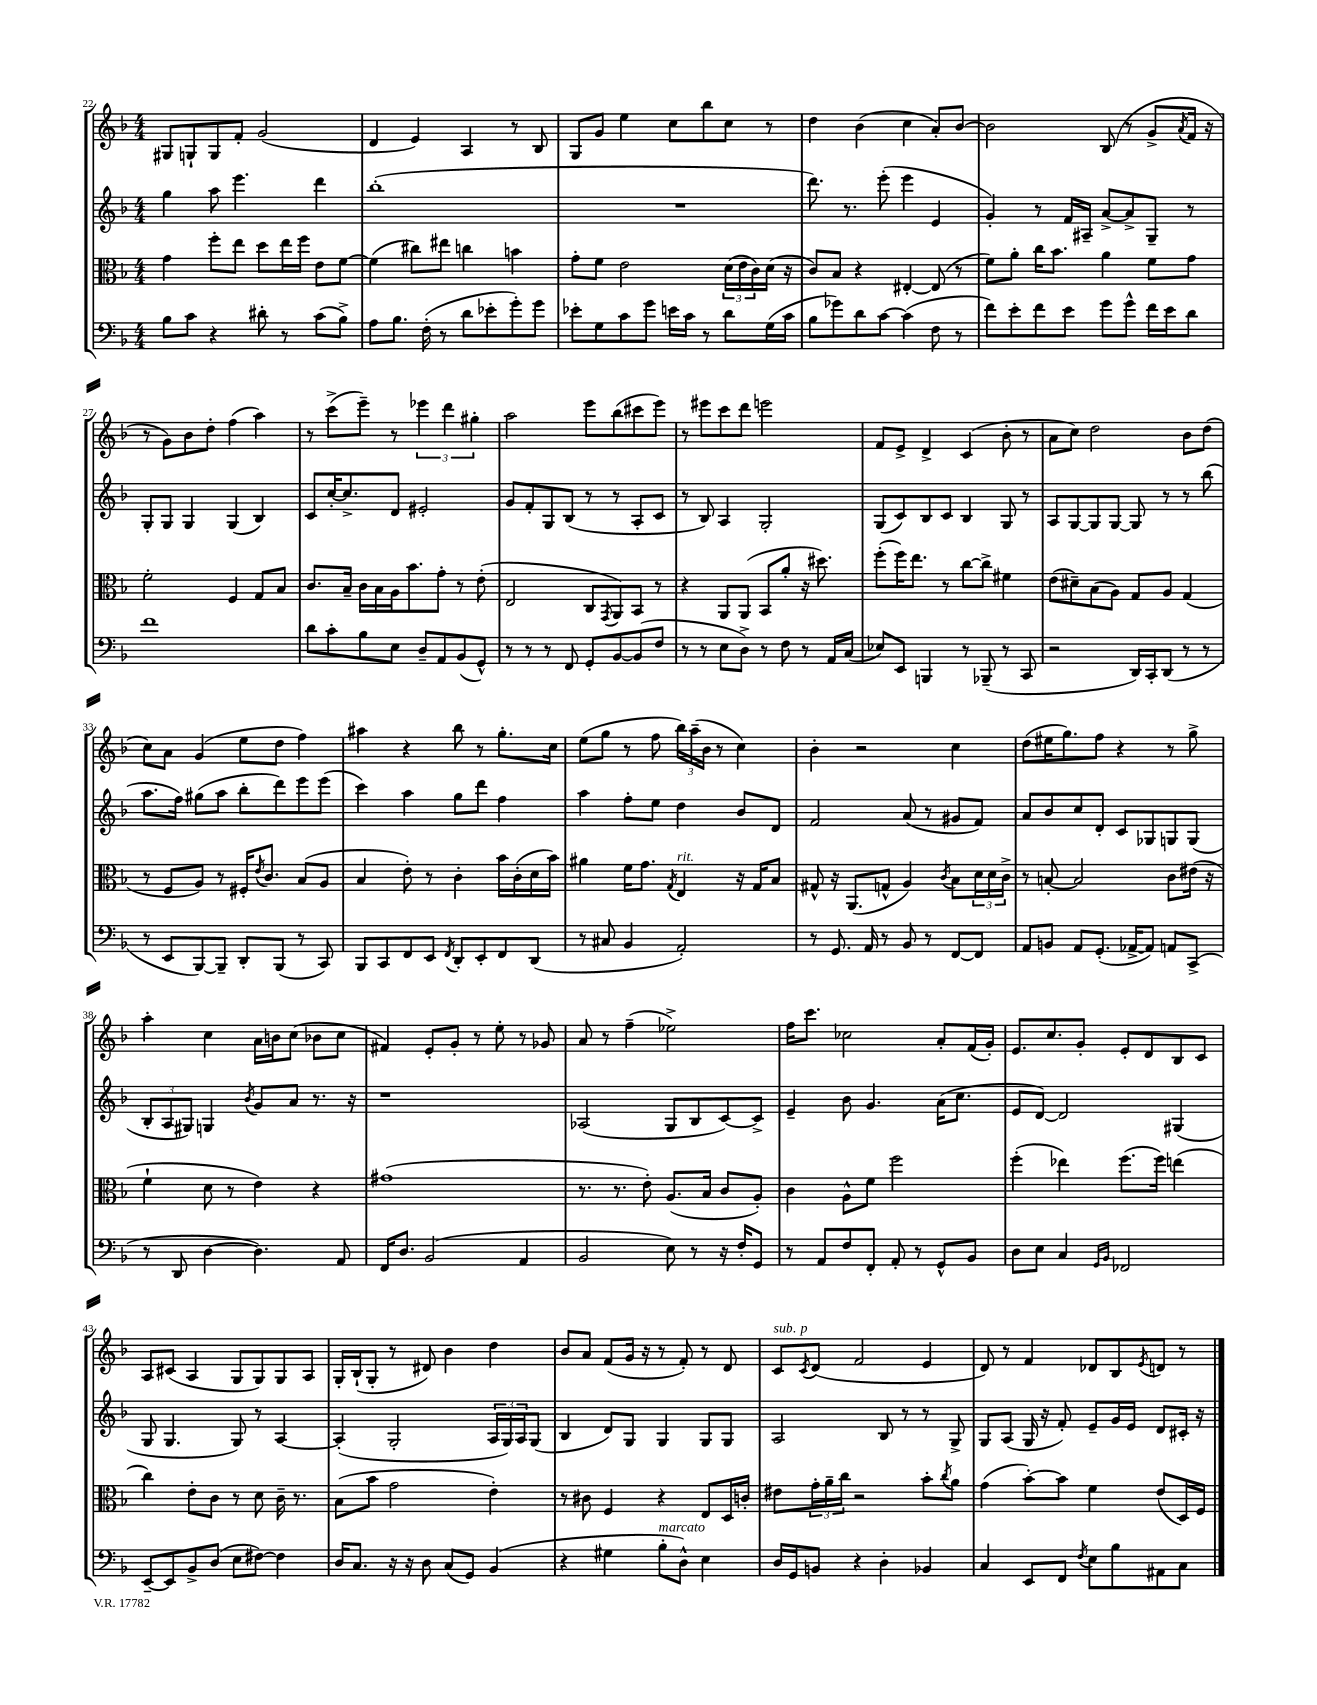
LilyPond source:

<<
\new StaffGroup <<
\new Staff = "s0" {
    \clef treble \key f \major \numericTimeSignature \time 4/4
    gis8 g8-! g8 f'8-. g'2( |
    d'4 e'4) a4 r8 bes8 |
    g8 g'8 e''4 c''8 bes''8 c''8 r8 |
    d''4 bes'4( c''4 a'8-.) bes'8~ |
    bes'2 bes8( r8 g'8-> \acciaccatura { a'8 } f'16 r16 |
    r8 g'8) bes'8 d''8-. f''4( a''4) |
    r8 c'''8->( e'''8--) r8 \tuplet 3/2 { ees'''4 d'''4 gis''4-. } |
    a''2 e'''8 bes''8( cis'''8 e'''8) |
    r8 eis'''8 c'''8 d'''8 e'''2 |
    f'8 e'8-> d'4-> c'4( bes'8-. r8 |
    a'8 c''8) d''2 bes'8 d''8( |
    c''8) a'8 g'4( e''8 d''8 f''4) |
    ais''4 r4 bes''8 r8 g''8.-. c''16 |
    e''8( g''8 r8 f''8 \tuplet 3/2 { bes''16) a''16--( bes'16 } r8 c''4) |
    bes'4-. r2 c''4 |
    d''8( eis''16 g''8.) f''8 r4 r8 g''8-> |
    a''4-. c''4 a'16 b'16 c''8( bes'8 c''8 |
    fis'4) e'8-. g'8-. r8 e''8-. r8 ges'8 |
    a'8 r8 f''4--( ees''2->) |
    f''16 c'''8. ces''2 a'8-. f'16( g'16-.) |
    e'8. c''8. g'8-. e'8-. d'8 bes8 c'8 |
    a8 cis'8( a4 g8 g8) g8 a8 |
    g16-. bes16-!( g8-. r8 dis'8) bes'4 d''4 |
    bes'8 a'8 f'8( g'16 r16 r8 f'8-.) r8 d'8 |
    c'8^\markup { \italic "sub. p" } \acciaccatura { c'8 } d'8( f'2 e'4 |
    d'8) r8 f'4 des'8 bes8 \acciaccatura { e'8 } d'8 r8 \bar "|." |
}
\new Staff = "s1" {
    \clef treble \key f \major \numericTimeSignature \time 4/4
    g''4 a''8 e'''4. d'''4 |
    bes''1-.( |
    R1 |
    d'''8.) r8. e'''8-.( e'''4 e'4 |
    g'4-.) r8 f'16 ais16-- a'8~-> a'8-> g8-- r8 |
    g8-. g8 g4 g4( bes4) |
    c'8 c''16~-. c''8.-> d'8 eis'2-. |
    g'8 f'8-. g8 bes8( r8 r8 a8-. c'8 |
    r8 bes8) a4 g2-. |
    g8( c'8) bes8 c'8 bes4 g8 r8 |
    a8 g8~ g8 g8~ g8 r8 r8 bes''8( |
    a''8. f''16) gis''8( a''8 bes''8-. d'''8) e'''8 e'''8( |
    c'''4) a''4 g''8 d'''8 f''4 |
    a''4 f''8-. e''8 d''4 bes'8 d'8 |
    f'2 a'8( r8 gis'8 f'8) |
    a'8 bes'8 c''8 d'8-. c'8 ges8 g8 g8( |
    \tuplet 3/2 { bes8-. a8 gis8) } g4 \acciaccatura { bes'8 } g'8 a'8 r8. r16 |
    r1 |
    aes2( g8 bes8 c'8~) c'8-> |
    e'4-- bes'8 g'4. a'16( c''8. |
    e'8 d'8~) d'2 gis4( |
    g8 g4. g8) r8 a4~ |
    a4-.( g2-. \tuplet 3/2 { a16 g16) a16 } g8( |
    bes4 d'8) g8 g4 g8 g8 |
    a2 bes8 r8 r8 g8-> |
    g8 a8( g16 r16 f'8-.) e'8-- g'16 e'16 d'8 cis'16-. r16 \bar "|." |
}
\new Staff = "s2" {
    \clef alto \key f \major \numericTimeSignature \time 4/4
    g'4 f''8-. e''8 d''8 e''16 f''16 e'8 f'8~ |
    f'4( cis''8) eis''8 c''4 b'4 |
    g'8-. f'8 e'2 \tuplet 3/2 { d'16( e'16 c'16) } d'16( r16 |
    c'8) bes8 r4 eis4~-. eis8( r8 |
    f'8) a'8-. c''16 bes'8. a'4 f'8 g'8 |
    f'2-. f4 g8 bes8 |
    c'8. bes16-- c'16 bes16 a16 bes'8. g'8-. r8 e'8-.( |
    e2 c8 \acciaccatura { g,8 } a,8) bes,8 r8 |
    r4 a,8 a,8( bes,8 a'8-. r16 dis''8.) |
    f''8-.( f''16) e''8. r8 c''8~ c''8-> fis'4 |
    e'8( dis'8--) bes8( a8) g8 a8 g4( |
    r8 f8 a8) r8 fis16-. \acciaccatura { e'8 } c'8. bes8( a8 |
    bes4 e'8-.) r8 c'4-. bes'16 c'16-.( d'16 bes'16) |
    ais'4 f'16 g'8. \acciaccatura { g8 } e4^\markup { \italic "rit." } r16 g16 bes8 |
    gis8-^ r16 a,8.( g8-^ a4) \acciaccatura { c'8 } bes8 \tuplet 3/2 { d'16 d'16 c'16-> } |
    r8 b8~-. b2 c'8 eis'16( r16 |
    f'4-! d'8 r8 e'4) r4 |
    gis'1( |
    r8. r8. e'8-.) a8.( bes16 c'8 a8-.) |
    c'4 a8-^ f'8 f''2 |
    f''4-.( ees''4) f''8.( f''16) e''4( |
    c''4) e'8-. c'8 r8 d'8 c'16-- r8. |
    bes8( bes'8 g'2 e'4-.) |
    r8 cis'8 f4 r4 e8 d16 c'16-. |
    eis'8 \tuplet 3/2 { g'16-. a'16-- c''16 } r2 bes'8-. \acciaccatura { c''8 } a'8 |
    g'4( bes'8~-.) bes'8 f'4 e'8( d16) f16 \bar "|." |
}
\new Staff = "s3" {
    \clef bass \key f \major \numericTimeSignature \time 4/4
    bes8 c'8 r4 dis'8-. r8 c'8( bes8->) |
    a8 bes8. f16-.( r8 d'8 ees'8-. g'8-.) g'8 |
    ees'8-. g8 c'8 g'8 e'16 c'16 r8 d'8 g16( c'16 |
    bes8 ges'8) d'8 c'8~ c'4( f8 r8 |
    f'8) e'8-. f'8 e'8 g'8 g'8-^ f'16 e'16 d'8 |
    f'1 |
    d'8 c'8-. bes8 e8 d8-- a,8 bes,8( g,8-^) |
    r8 r8 r8 f,8 g,8-. bes,8~ bes,8( f8 |
    r8 r8 e8 d8->) r8 f8 r8 a,16 c16( |
    ees8) e,8 b,,4 r8 bes,,8--( r8 c,8 |
    r2 d,16) c,16-. d,8( r8 r8 |
    r8 e,8 bes,,8~) bes,,8-- d,8-. bes,,8( r8 c,8) |
    bes,,8 c,8 f,8 e,8 \acciaccatura { f,8 } d,8-. e,8-. f,8 d,8( |
    r8 cis8 bes,4 a,2-.) |
    r8 g,8. a,16 r8 bes,8 r8 f,8~ f,8 |
    a,8 b,8 a,8 g,8.-.( aes,16~-> aes,8) a,8 c,8->( |
    r8 d,8 d4~ d4.) a,8 |
    f,16 d8. bes,2( a,4 |
    bes,2 e8) r8 r16 f16-. g,8 |
    r8 a,8 f8 f,8-. a,8-. r8 g,8-^ bes,8 |
    d8 e8 c4 \grace { g,16 bes,16 } fes,2 |
    e,8~-- e,8 bes,8-> d8( e8 fis8~) fis4 |
    d16 c8. r16 r16 d8 c8( g,8) bes,4( |
    r4 gis4 bes8-.^\markup { \italic "marcato" } d8-^) e4 |
    d16 g,16 b,8 r4 d4-. bes,4 |
    c4 e,8 f,8 \acciaccatura { f8 } e8 bes8 ais,8 c8 \bar "|." |
}
>>
>>
\layout { \context { \Score currentBarNumber = #22 } }
